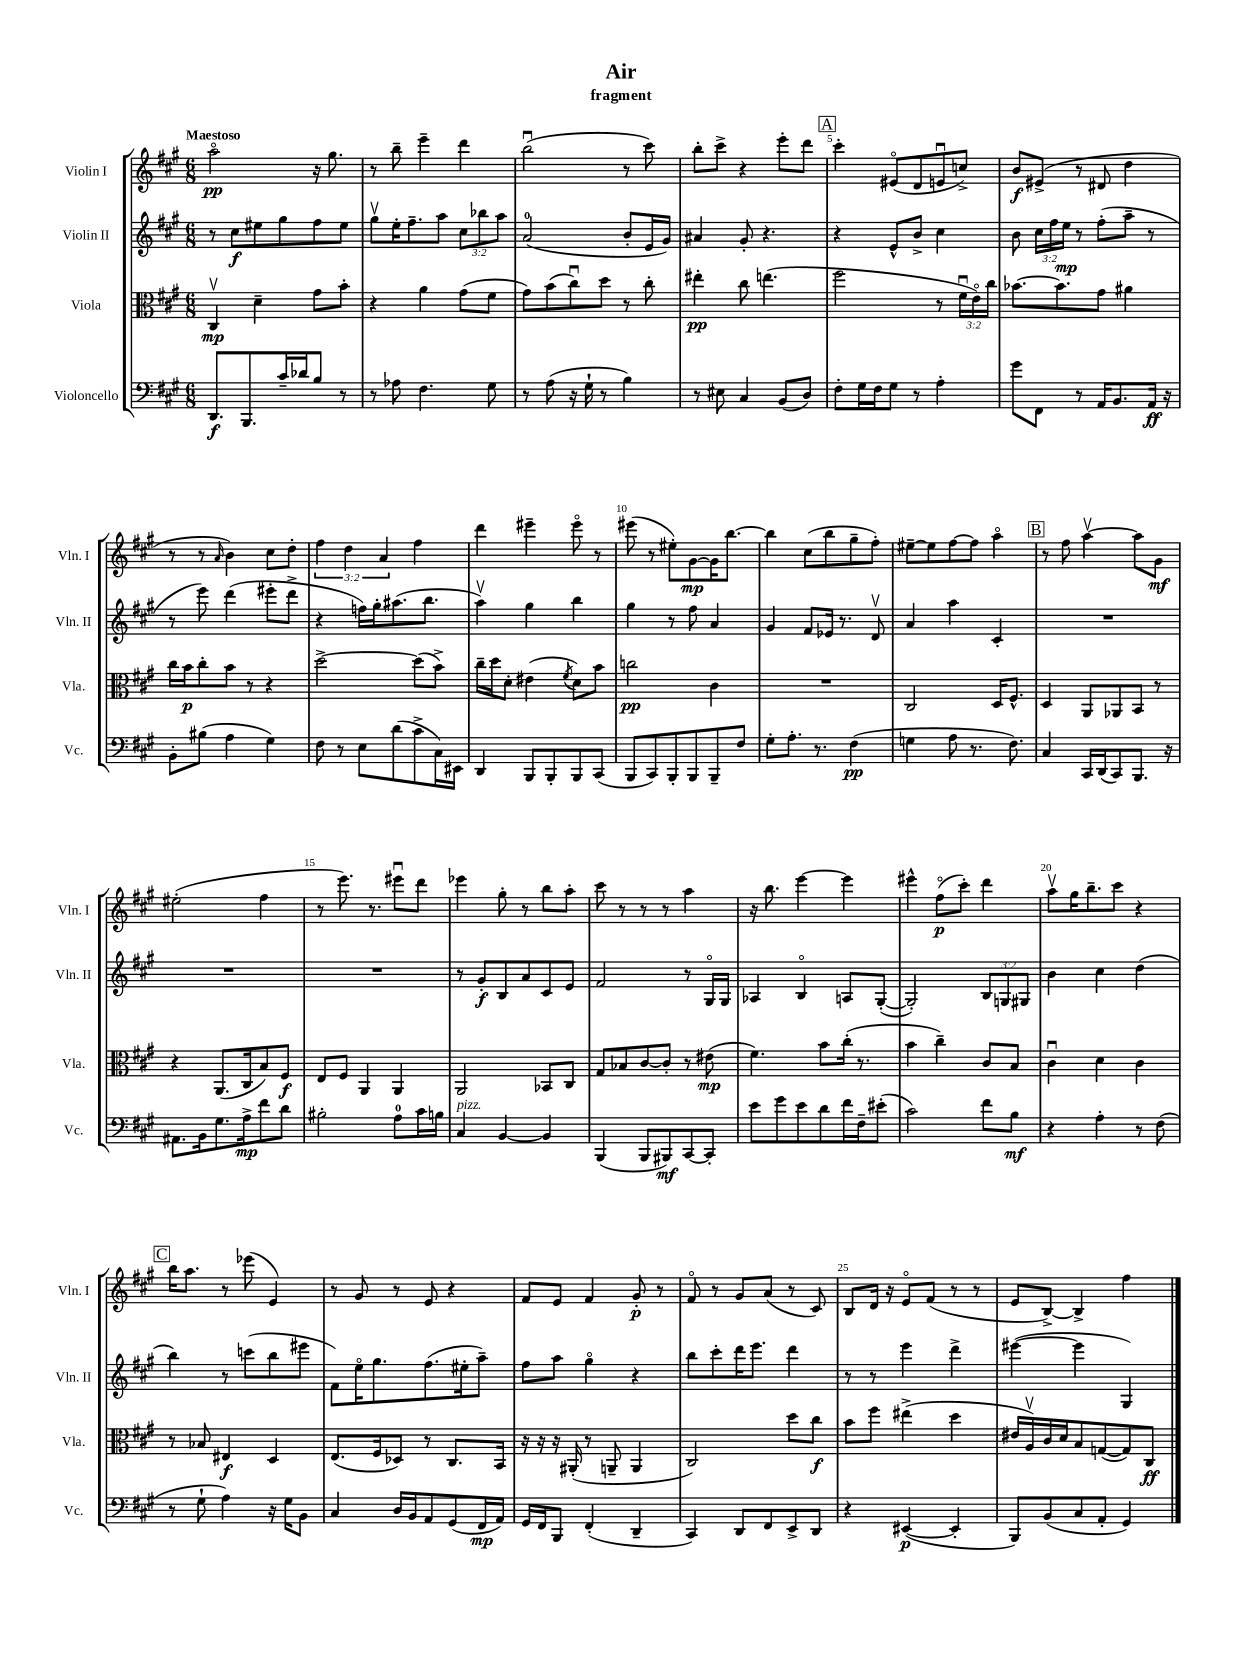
\header { title = "Air" subtitle = "fragment" }
<<
\new StaffGroup <<
\new Staff = "s0" \with { instrumentName = "Violin I" shortInstrumentName = "Vln. I" } {
    \clef treble \key a \major \numericTimeSignature \time 6/8 \override Staff.TupletNumber.text = #tuplet-number::calc-fraction-text \tempo "Maestoso"
    \autoBeamOff a''2\flageolet\pp r16 gis''8. |
    r8 b''8-- e'''4-- d'''4 |
    b''2\downbow( r8 cis'''8) |
    b''8[-. cis'''8]-> r4 e'''8[-. d'''8] |
    \mark \markup { \box "A" } cis'''4-. eis'8[\flageolet( d'8 e'8\downbow c''8]->) |
    b'8[\f eis'8]->( r8 dis'8 d''4 |
    r8 r8 \grace { a'16 } b'4) cis''8[ d''8]-. |
    \tuplet 3/2 { fis''4 d''4 a'4 } fis''4 |
    d'''4 eis'''4-- eis'''8\flageolet r8 |
    eis'''8( r8 eis''8[-.) gis'8~\mp gis'16 b''8.]~ |
    b''4 cis''8[( b''8 gis''8-- fis''8]-.) |
    eis''8[~-- eis''8 fis''8~ fis''8] a''4\flageolet |
    \mark \markup { \box "B" } r8 fis''8 a''4~\upbow a''8[ gis'8]\mf |
    eis''2-.( fis''4 |
    r8 e'''8.) r8. eis'''8[\downbow d'''8] |
    ees'''4 gis''8-. r8 b''8[ a''8]-. |
    cis'''8 r8 r8 r8 a''4 |
    r16 b''8. e'''4~ e'''4 |
    eis'''4-^ fis''8[\flageolet\p( cis'''8]-.) d'''4 |
    a''8[\upbow gis''16 b''8.-- cis'''8] r4 |
    \mark \markup { \box "C" } b''16[ a''8.] r8 ees'''8( e'4) |
    r8 gis'8 r8 e'8 r4 |
    fis'8[ e'8] fis'4 gis'8-.\p r8 |
    fis'8\flageolet r8 gis'8[ a'8]( r8 cis'8) |
    b8[ d'16] r16 e'8[\flageolet fis'8]( r8 r8 |
    e'8[ b8]~->) b4-> fis''4 \bar "|." |
}
\new Staff = "s1" \with { instrumentName = "Violin II" shortInstrumentName = "Vln. II" } {
    \clef treble \key a \major \numericTimeSignature \time 6/8 \override Staff.TupletNumber.text = #tuplet-number::calc-fraction-text
    \autoBeamOff r8 cis''8[\f eis''8 gis''8 fis''8 eis''8] |
    gis''8[\upbow e''16-. fis''8.-- a''8] \tuplet 3/2 { cis''8[ bes''8 a''8] } |
    a'2-0( b'8[-. e'16 gis'16]) |
    ais'4 gis'8-. r4. |
    \mark \markup { \box "A" } r4 e'8[-^ b'8]-> cis''4 |
    b'8 \tuplet 3/2 { cis''16[ fis''16 e''16]\mp } r8 fis''8[-.( a''8]-- r8 |
    r8 e'''8) d'''4( eis'''8[-. d'''8]-> |
    r4 f''16[) gis''16-. ais''8.( b''8.] |
    a''4\upbow) gis''4 b''4 |
    gis''4 r8 fis''8 a'4 |
    gis'4 fis'8[ ees'16] r8. d'8\upbow |
    a'4 a''4 cis'4-. |
    \mark \markup { \box "B" } R2. |
    R2. |
    R2. |
    r8 gis'8[-.\f b8 a'8 cis'8 e'8] |
    fis'2 r8 gis16[\flageolet gis16] |
    aes4 b4\flageolet a8[ gis8]~-.( |
    gis2-.) \tuplet 3/2 { b8[ g8 gis8] } |
    b'4 cis''4 d''4( |
    \mark \markup { \box "C" } b''4) r8 c'''8[( b''8 eis'''8] |
    fis'8[) e''16\flageolet gis''8. fis''8.( eis''16-. a''8]--) |
    fis''8[ a''8] gis''4\flageolet r4 |
    b''8[ cis'''8-. d'''16 e'''8.] d'''4 |
    r8 r8 e'''4 d'''4-> |
    eis'''4~( eis'''4 gis4) \bar "|." |
}
\new Staff = "s2" \with { instrumentName = "Viola" shortInstrumentName = "Vla." } {
    \clef alto \key a \major \numericTimeSignature \time 6/8 \override Staff.TupletNumber.text = #tuplet-number::calc-fraction-text
    \autoBeamOff cis4\upbow\mp d'4-- gis'8[ b'8]-. |
    r4 a'4 gis'8[( fis'8] |
    gis'8[) b'8( cis''8\downbow) d''8] r8 cis''8-. |
    eis''4-.\pp cis''8 e''4.( |
    \mark \markup { \box "A" } fis''2 r8 \tuplet 3/2 { fis'16[\downbow e'16\flageolet) cis''16] } |
    bes'8.[~ bes'8. gis'8] ais'4 |
    cis''16[ b'16\p cis''8-. b'8] r8 r4 |
    d''2~-> d''8[( b'8]->) |
    cis''16[-- d''16 d'8]-. eis'4( \acciaccatura { fis'8 } d'8[) b'8] |
    c''2\pp cis'4 |
    R2. |
    cis2 d16[ fis8.]-^ |
    \mark \markup { \box "B" } d4 a,8[ aes,8 b,8] r8 |
    r4 a,8.[( cis16 b8) fis8]\f |
    e8[ fis8] a,4 a,4 |
    a,2 bes,8[ cis8] |
    gis8[ bes8 cis'8~ cis'8]-. r8 eis'8\mp( |
    fis'4.) b'8[ cis''16]-.( r8. |
    b'4 cis''4--) cis'8[ b8] |
    cis'4\downbow d'4 cis'4 |
    \mark \markup { \box "C" } r8 bes8 eis4\f d4 |
    e8.[( fis16 des8]) r8 cis8.[ b,16] |
    r16 r16 r16 ais,16-.( r8 a,8-- a,4 |
    cis2) d''8[ cis''8]\f |
    b'8[ fis''8] eis''4->( d''4 |
    eis'16[ a16\upbow) cis'16 d'16 b8 g8~( g8) cis8]\ff \bar "|." |
}
\new Staff = "s3" \with { instrumentName = "Violoncello" shortInstrumentName = "Vc." } {
    \clef bass \key a \major \numericTimeSignature \time 6/8
    \autoBeamOff d,8.[\f b,,8. cis'16-- des'16 b8] r8 |
    r8 aes8 fis4. gis8 |
    r8 a8( r16 gis16-! r8 b4) |
    r8 eis8 cis4 b,8[( d8]) |
    \mark \markup { \box "A" } fis8[-. gis16 fis16 gis8] r8 a4-. |
    gis'8[ fis,8] r8 a,16[ b,8. a,16]\ff r16 |
    b,8[-. bis8]( a4 gis4) |
    fis8 r8 e8[ d'8( cis'8-> cis16) eis,16] |
    d,4 b,,8[ b,,8-. b,,8 cis,8]( |
    b,,8[ cis,8) b,,8-. b,,8 b,,8-- fis8] |
    gis8[-. a8.]-. r8. fis4\pp( |
    g4 a8 r8. fis8.) |
    \mark \markup { \box "B" } cis4 cis,16[ d,16( cis,8) b,,8.] r16 |
    ais,8.[ b,16 gis8. a16->\mp fis'8 d'8] |
    bis2-. a8[-0 cis'16 b16] |
    cis4^\markup { \italic "pizz." } b,4~ b,4 |
    b,,4( b,,8[ bis,,8\mf) cis,8~ cis,8]-. |
    e'8[ gis'8 e'8 d'8 fis'16 fis16-- eis'8]-.( |
    cis'2) fis'8[ b8]\mf |
    r4 a4-. r8 fis8( |
    \mark \markup { \box "C" } r8 gis8-! a4) r16 gis16[ b,8] |
    cis4 d16[ b,16 a,8 gis,8( fis,16\mp a,16]) |
    gis,16[ fis,16 b,,8] fis,4-.( d,4-- |
    cis,4) d,8[ fis,8 e,8-> d,8] |
    r4 eis,4~\p( eis,4-. |
    b,,8[) b,8( cis8 a,8]-. gis,4) \bar "|." |
}
>>
>>
\layout { \context { \Score \override BarNumber.break-visibility = ##(#f #t #t) barNumberVisibility = #(every-nth-bar-number-visible 5) } }
